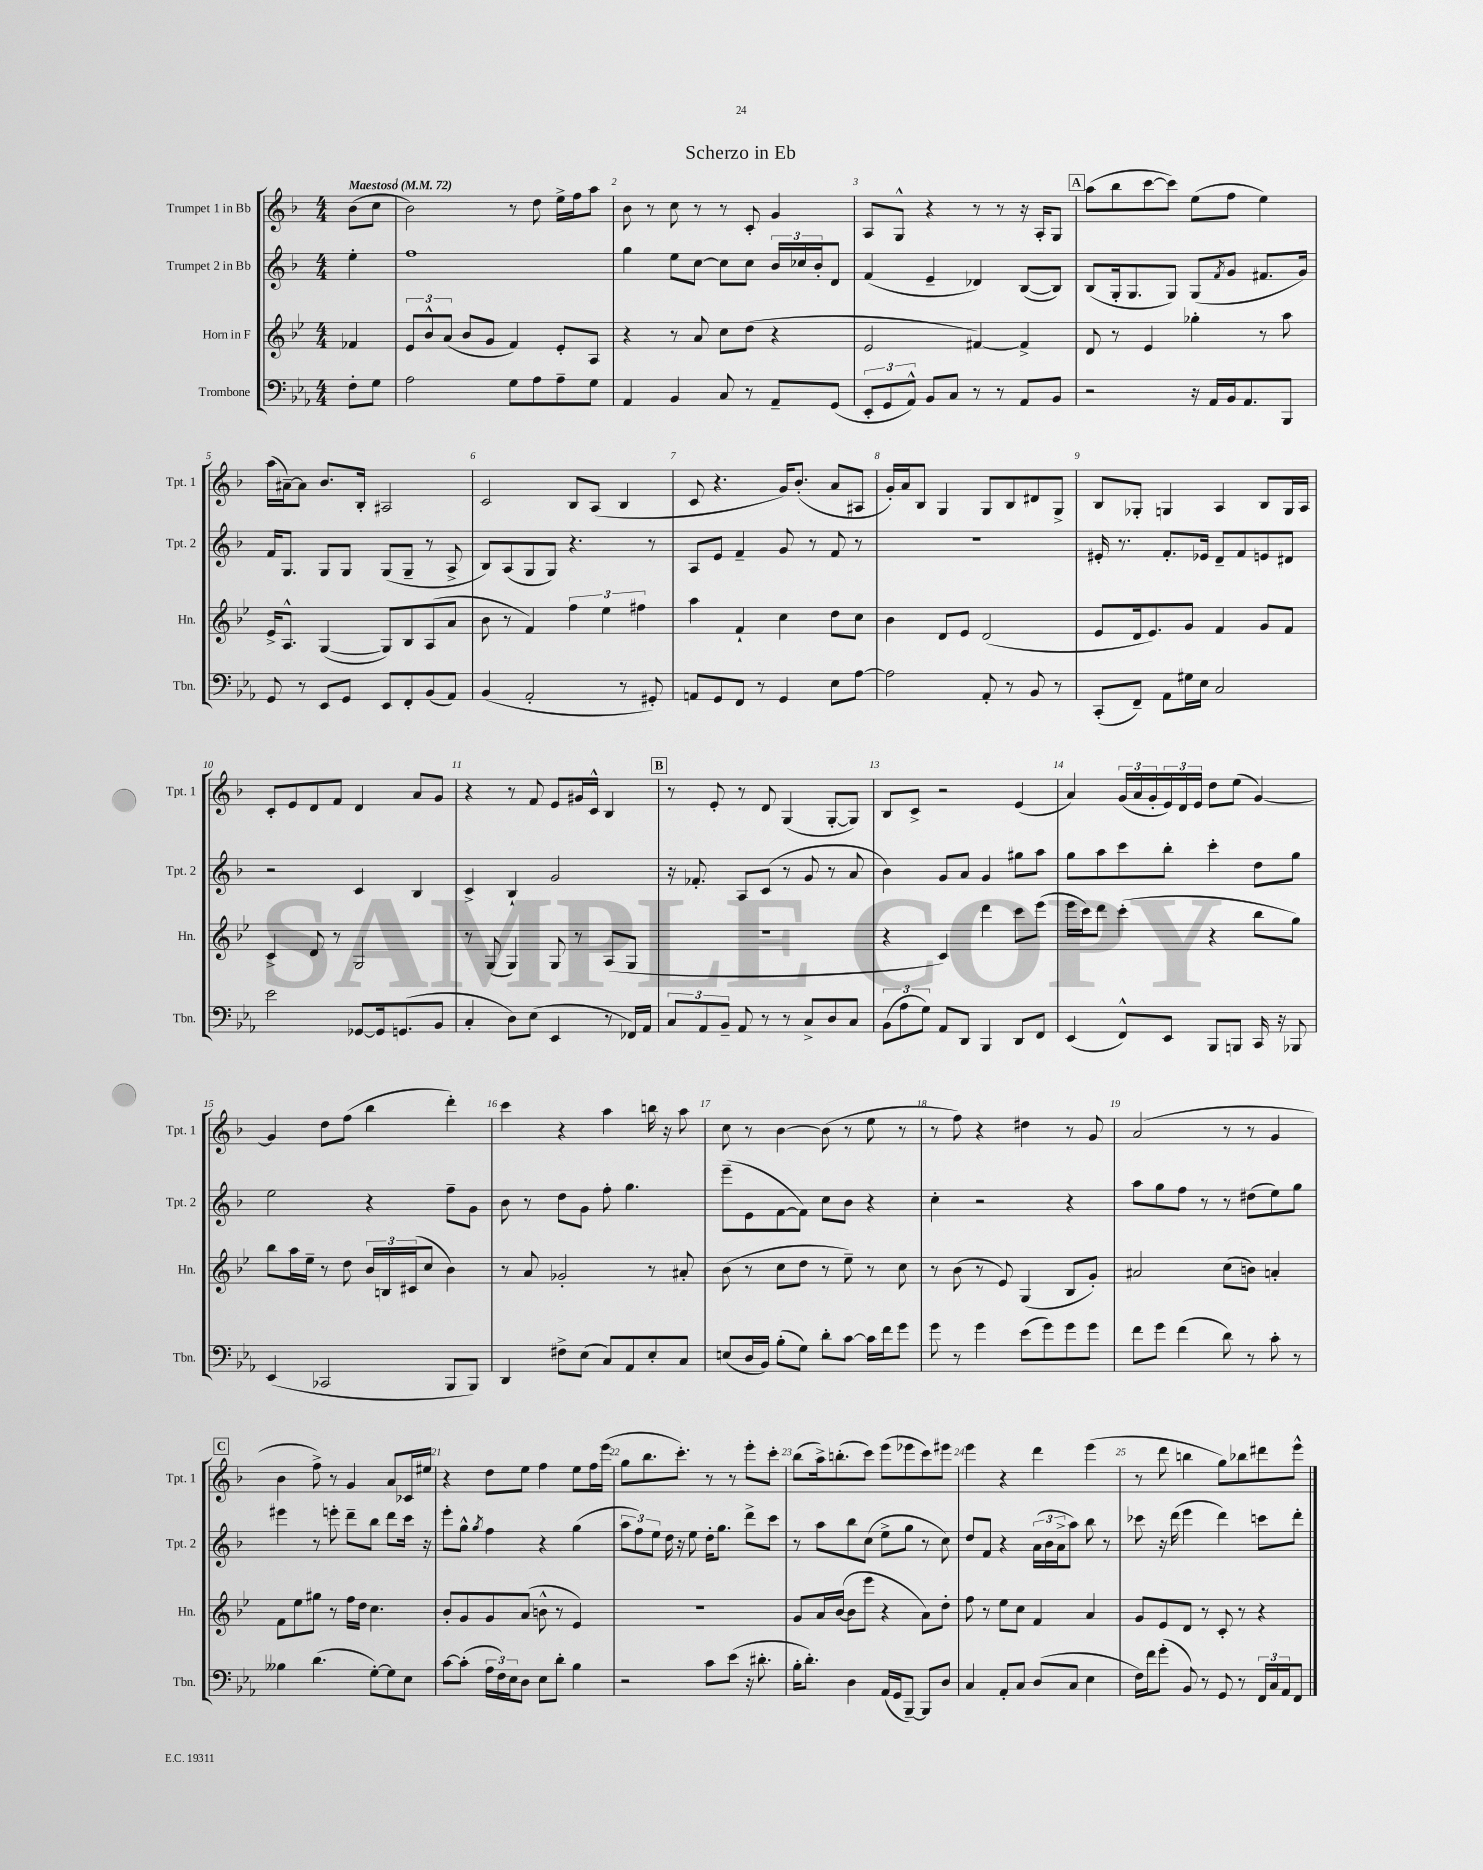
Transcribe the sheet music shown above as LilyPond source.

\header { title = "Scherzo in Eb" }
<<
\new StaffGroup <<
\new Staff = "s0" \with { instrumentName = "Trumpet 1 in Bb" shortInstrumentName = "Tpt. 1" } {
    \clef treble \key f \major \numericTimeSignature \time 4/4 \partial 4 \tempo "Maestoso" 4 = 72
    bes'8( c''8 |
    bes'2) r8 d''8 e''16-> f''16 a''8 |
    bes'8 r8 c''8 r8 r8 c'8-. g'4 |
    a8 g8-^ r4 r8 r8 r16 a16-. g8 |
    \mark \markup { \box "A" } a''8( bes''8 c'''8~ c'''8) e''8( f''8 e''4) |
    a''16( ais'16~--) ais'8 bes'8. bes16-. ais2 |
    c'2 bes8 a8( bes4 |
    c'8 r4. g'16) bes'8.-.( a'8 ais8 |
    g'16-.) a'16 bes8 g4 g8 bes8 dis'8 g8-> |
    bes8 ges8-. g4 a4 bes8 g16 a16 |
    c'8-. e'8 d'8 f'8 d'4 a'8 g'8 |
    r4 r8 f'8 e'8 gis'16 c'16-^ bes4 |
    \mark \markup { \box "B" } r8 e'8-. r8 d'8 g4( g8~-. g8) |
    bes8 c'8-> r2 e'4( |
    a'4) \tuplet 3/2 { g'16( a'16 g'16-. } \tuplet 3/2 { e'16) d'16 e'16 } d''8 e''8( g'4~) |
    g'4 d''8 f''8( bes''4 d'''4-.) |
    c'''4 r4 a''4 b''16 r16 a''8 |
    c''8 r8 bes'4~ bes'8( r8 e''8 r8 |
    r8 f''8) r4 dis''4 r8 g'8 |
    a'2( r8 r8 g'4 |
    \mark \markup { \box "C" } bes'4 f''8->) r8 g'4 a'8 ces'16 eis''16 |
    r4 d''8 e''8 f''4 e''8 f''16 e'''16( |
    g''8 bes''8. c'''8.-.) r8 r8 e'''8-. c'''8-. |
    bes''8( a''16->) b''8.-.( c'''8) e'''8( ees'''8 c'''8) eis'''8 |
    e'''4 r4 d'''4 e'''4( |
    r8 d'''8 b''4 g''8) bes''8 dis'''8 e'''8-^ \bar "|." |
}
\new Staff = "s1" \with { instrumentName = "Trumpet 2 in Bb" shortInstrumentName = "Tpt. 2" } {
    \clef treble \key f \major \numericTimeSignature \time 4/4 \partial 4
    e''4-. |
    f''1 |
    g''4 e''8 c''8~ c''8 c''8 \tuplet 3/2 { bes'16 ces''16 bes'16-. } d'8 |
    f'4( e'4-- des'4) bes8~( bes8) |
    \mark \markup { \box "A" } bes8( g16-. g8. g8) g8( \acciaccatura { f'8 } g'8 fis'8. g'16) |
    f'16 g8. g8 g8 g8( g8-- r8 a8-> |
    bes8) a8( g8 g8) r4. r8 |
    a8 e'8 f'4-- g'8 r8 f'8 r8 |
    R1 |
    eis'16-. r8. f'8.-. ees'16 d'8-- f'8 e'8 dis'8 |
    r2 c'4 bes4 |
    c'4-> bes4-! g'2 |
    \mark \markup { \box "B" } r16 fes'8.-. a8 c'8( r8 g'8 r8 a'8 |
    bes'4) g'8 a'8 g'4 gis''8 a''8 |
    g''8 a''8 c'''8 bes''8-. c'''4-. d''8 g''8 |
    e''2 r4 f''8-- g'8 |
    bes'8 r8 d''8 g'8 f''8-. g''4. |
    e'''8--( e'8 f'8~ f'8) c''8 bes'8 r4 |
    c''4-. r2 r4 |
    a''8 g''8 f''8 r8 r8 dis''8( e''8) g''8 |
    \mark \markup { \box "C" } eis'''4 r8 e'''8-. d'''8-- bes''8 d'''8 c'''16 r16 |
    e'''8-. g''8-^ \acciaccatura { g''8 } f''4 r4 g''4( |
    \tuplet 3/2 { a''8 f''8) e''8 } d''16 r16 e''8 d''16-. g''8. d'''8-> c'''8 |
    r8 a''8 bes''8 c''8( e''8-> g''8 r8 c''8) |
    d''8 f'8 r4 \tuplet 3/2 { a'16( bes'16 a'16-> } a''8) bes''8 r8 |
    ces'''8 r16 d'''16( e'''4 d'''4) c'''8 d'''8-. \bar "|." |
}
\new Staff = "s2" \with { instrumentName = "Horn in F" shortInstrumentName = "Hn." } {
    \clef treble \key bes \major \numericTimeSignature \time 4/4 \partial 4
    fes'4 |
    \tuplet 3/2 { ees'8 bes'8-^ a'8( } bes'8 g'8 f'4) ees'8-. a8 |
    r4 r8 a'8 c''8 d''8( r4 |
    ees'2 fis'4~) fis'4-> |
    \mark \markup { \box "A" } d'8 r8 ees'4 ges''4-. r8 a''8 |
    ees'16-> a8.-^ g4~( g8) bes8 a8( a'8 |
    bes'8 r8 f'4) \tuplet 3/2 { f''4 ees''4 fis''4 } |
    a''4 f'4-! c''4 d''8 c''8 |
    bes'4 d'8 ees'8 d'2( |
    ees'8 d'16 ees'8.) g'8 f'4 g'8 f'8 |
    c'4-> d'8 r8 g2 |
    r8 g8( g4) g8 r8 a8( g8 |
    \mark \markup { \box "B" } R1 |
    r4 c'4) d'''4 c'''8 ees'''8( |
    ees'''16 c'''16) d'''8 c'''4-.( r4 bes''8 g''8) |
    bes''8 a''16 ees''16-- r8 d''8 \tuplet 3/2 { bes'16 b16 cis'16( } c''8 bes'4) |
    r8 a'8 ges'2-. r8 ais'8-. |
    bes'8( r8 c''8 d''8 r8 ees''8--) r8 c''8 |
    r8 bes'8( r8 ees'8) g4( bes8 g'8-.) |
    ais'2 c''8( b'8) a'4-. |
    \mark \markup { \box "C" } f'8 ees''8 gis''8 r8 f''16 d''16 c''4. |
    bes'8-. g'8 g'8 a'8( b'8-^ r8 ees'4) |
    R1 |
    g'8 a'16 bes'16~( bes'8 ees'''8 r4 a'8) d''8-. |
    f''8 r8 ees''8 c''8 f'4 a'4 |
    g'8 ees'8 d'8 r8 c'8-. r8 r4 \bar "|." |
}
\new Staff = "s3" \with { instrumentName = "Trombone" shortInstrumentName = "Tbn." } {
    \clef bass \key ees \major \numericTimeSignature \time 4/4 \partial 4
    f8-. g8 |
    aes2 g8 aes8 aes8-- g8 |
    aes,4 bes,4 c8 r8 aes,8-- g,8( |
    \tuplet 3/2 { ees,8-. g,8 aes,8-^) } bes,8 c8 r8 r8 aes,8 bes,8 |
    \mark \markup { \box "A" } r2 r16 aes,16 bes,16 aes,8. bes,,8 |
    g,8 r8 ees,8 g,8 ees,8 f,8-. bes,8( aes,8) |
    bes,4( aes,2-. r8 gis,8-.) |
    a,8 g,8 f,8 r8 g,4 ees8 aes8~ |
    aes2 aes,8-. r8 bes,8 r8 |
    c,8-.( f,8--) aes,8 gis16 ees16 c2 |
    ees'2 ges,8~ ges,16 g,8.( bes,8 |
    c4-. d8) ees8( ees,4 r8 fes,16) aes,16 |
    \mark \markup { \box "B" } \tuplet 3/2 { c8 aes,8 bes,8-- } aes,8 r8 r8 c8-> d8 c8 |
    \tuplet 3/2 { bes,8( aes8 g8) } aes,8 d,8 bes,,4 d,8 f,8 |
    ees,4( f,8-^) ees,8 bes,,8 b,,8 c,16 r16 bes,,8 |
    ees,4( ces,2 bes,,8 bes,,8) |
    d,4 fis8-> ees8( c8) aes,8 ees8-. c8 |
    e8( d16 bes,16) bes8-.( g8) d'8-. c'8~ c'16 f'16 g'8 |
    g'8 r8 g'4 ees'8( g'8) g'8 g'8 |
    f'8 g'8 f'4( d'8) r8 c'8-. r8 |
    \mark \markup { \box "C" } beses4 d'4.( g8~-.) g8 ees8 |
    c'8~ c'8-.( \tuplet 3/2 { aes16 f16) ees16 } d8 ees8 d'8-. bes4 |
    r2 c'8 ees'8( r16 dis'8.-. |
    bes16-. d'8.-.) d4 aes,16( g,16 bes,,8~--) bes,,8 d8 |
    c4 aes,8-. c8 d8( c8 ees4 |
    f16) f'16 g'8-.( bes,8) r8 g,8 r8 \tuplet 3/2 { f,16 c16 aes,16 } f,8 \bar "|." |
}
>>
>>
\layout { \context { \Score \override BarNumber.break-visibility = ##(#f #t #t) barNumberVisibility = #all-bar-numbers-visible } }
